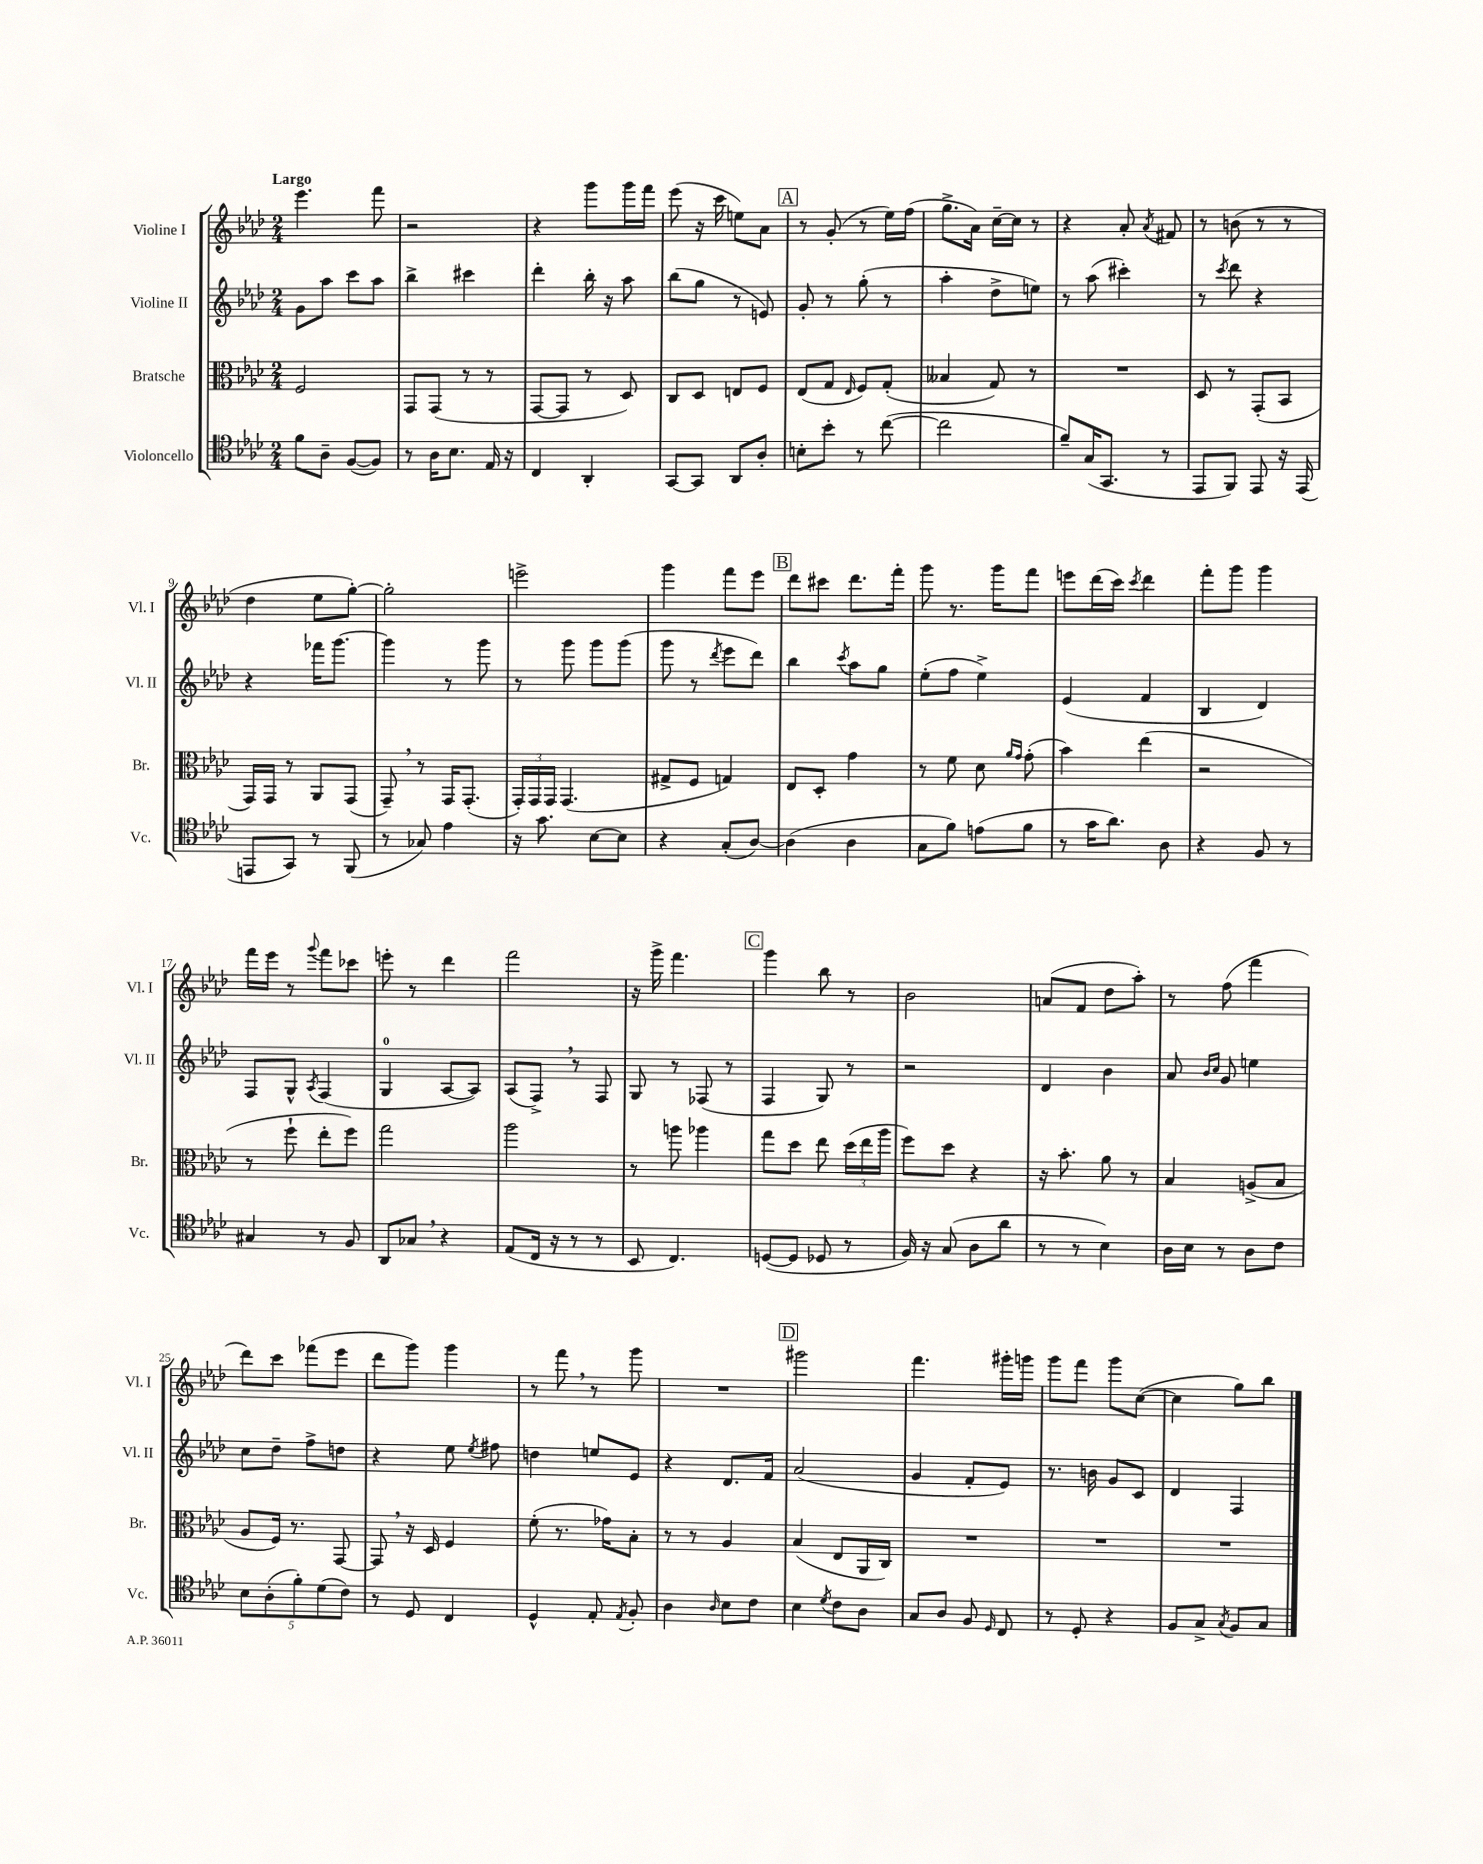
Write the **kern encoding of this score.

**kern	**kern	**kern	**kern
*staff4	*staff3	*staff2	*staff1
*clefC4	*clefC3	*clefG2	*clefG2
*k[b-e-a-d-]	*k[b-e-a-d-]	*k[b-e-a-d-]	*k[b-e-a-d-]
*M2/4	*M2/4	*M2/4	*M2/4
8f	2F	8g	4.eee-
8A-~	.	8aa-	.
([8F	.	8ccc	.
8F])	.	8aa-	8fff
=	=	=	=
8r	8GG	4bb-^	2r
16A-	(8GG	.	.
8.B-	.	.	.
.	8r	4ccc#	.
16E-	8r	.	.
16r	.	.	.
=	=	=	=
4C	[8GG	4ddd-'	4r
.	8GG]	.	.
4AA-'	8r	16bb-'	8ggg
.	.	16r	.
.	8D-)	8aa-	16ggg
.	.	.	16fff
=	=	=	=
[8GG	8C	(8bb-	(8eee-
8GG]	8D-	8gg	16r
.	.	.	16ccc
8AA-	8E	8r	8ee)
8A-'	8F	8e)	8a-
=	=	=	=
8B'	(8E-	8g'	8r
8b-'	8G	8r	(8g'
.	16qqE-	.	.
8r	8F)	(8gg'	8r
([8cc	(8G'	8r	16ee-)
.	.	.	(16ff
=	=	=	=
2cc]	4B--	4aa-'	8.gg^
.	.	.	16a-)
.	8G)	8dd-^	[16cc~
.	.	.	16cc]
.	8r	8ee)	8r
=	=	=	=
8f~)	2r	8r	4r
(16G	.	(8aa-	.
8.GG	.	.	.
.	.	4ccc#')	8a-'
.	.	.	8qa-
8r	.	.	8f#
=	=	=	=
8EE-	8D-	8r	8r
.	.	8qccc	.
8FF)	8r	8ddd-	(8b
8EE-	(8GG'	4r	8r
16r	8BB-	.	8r
(16EE-	.	.	.
=	=	=	=
8EE	16GG)	4r	4dd-
.	16GG	.	.
8GG)	8r	.	.
8r	8AA-	16fff-	8ee-
.	.	[8.ggg	.
(8FF	(8GG	.	[8gg')
=	=	=	=
8r	8GG~)	4ggg]	2gg']
8G-)	8r	.	.
4e-	16GG	8r	.
.	(8.GG'	.	.
.	.	8ggg	.
=	=	=	=
16r	24GG')	8r	2eee^
.	24GG	.	.
8.g	.	.	.
.	24GG	.	.
.	(4.GG	8ggg	.
[8B-	.	8ggg	.
8B-]	.	(8ggg	.
=	=	=	=
4r	8G#^	8ggg	4ggg
.	8F	8r	.
.	.	8qddd-	.
(8G'	4G)	8eee-	8fff
[8A-)	.	8ddd-)	8eee-
=	=	=	=
(4A-]	8E-	4bb-	8ddd-
.	8D-'	.	8ccc#
.	.	8qccc	.
4A-	4g	8aa-	8.ddd-
.	.	8gg	.
.	.	.	16fff'
=	=	=	=
8G	8r	(8ee-'	8ggg
8f)	8f	8ff	8.r
(8e	8d-	4ee-^)	.
.	.	.	16ggg
.	16qqa-	.	.
.	16qqg	.	.
8f	(8g'	.	8fff
=	=	=	=
8r	4b-)	(4e-	8eee
16g	.	.	(16ddd-
8.a-)	.	.	16ccc)
.	.	.	8qccc
.	(4ee-	4f	4ddd-
8A-	.	.	.
=	=	=	=
4r	2r	4B-	8fff'
.	.	.	8ggg
8F	.	4d-)	4ggg
8r	.	.	.
=	=	=	=
4G#	8r	8F	16fff
.	.	.	16eee-
.	8ff`	8G^^	8r
.	.	8qA-	8qqggg
8r	8ee-'	(4F	8fff
8F	8ff)	.	8ccc-
=	=	=	=
8AA-	2gg	4G	8eee'
8G-	.	.	8r
4r	.	[8A-	4ddd-
.	.	8A-])	.
=	=	=	=
(8E-	2aa-	(8A-	2fff
16C	.	8F^)	.
16r	.	.	.
8r	.	8r	.
8r	.	8F	.
=	=	=	=
8BB-	8r	8G	16r
.	.	.	16ggg^
4.C)	8aa	8r	4.fff
.	4aa-	(8F-	.
.	.	8r	.
=	=	=	=
([8D	8gg	4F	4ggg
8D]	8dd-	.	.
8D-	8ee-	8G)	8bb-
8r	(24dd-	8r	8r
.	24ee-	.	.
.	24aa-	.	.
=	=	=	=
16F)	8ff)	2r	2b-
16r	.	.	.
(8G	8dd-	.	.
8A-	4r	.	.
8a-	.	.	.
=	=	=	=
8r	16r	4d-	(8a
.	8.b-'	.	.
8r	.	.	8f
4B-)	8a-	4b-	8dd-
.	8r	.	8aa-')
=	=	=	=
16A-	4B-	8a-	8r
16B-	.	.	.
.	.	16qqb-	.
.	.	16qqcc	.
8r	.	8g	(8ff
8A-	(8A^	4ee	4fff
8c	8B-	.	.
=	=	=	=
10B-	8A-	8cc	8ddd-)
(10A-'	.	.	.
.	16F)	8dd-~	8ccc
.	8.r	.	.
10f')	.	.	.
.	.	8ff^	(8fff-
(10d-	.	.	.
.	[8GG	8dd	8eee-
10c)	.	.	.
=	=	=	=
8r	8GG]	4r	8ddd-
8D-	16r	.	8ggg)
.	16D-	.	.
4C	4F	8ee-	4ggg
.	.	8qee-	.
.	.	8ff#	.
=	=	=	=
4D-^^	(8f'	4dd	8r
.	8.r	.	8fff
8E-'	.	8ee	8r
.	16g-)	.	.
8qE-	.	.	.
8F'	8B-'	8e-	8ggg
=	=	=	=
4A-	8r	4r	2r
.	8r	.	.
16qqA-	.	.	.
8B-	4A-	8.d-	.
8c	.	.	.
.	.	16f	.
=	=	=	=
4B-	(4B-	(2a-	2ggg#
8qd-	.	.	.
8c	8E-	.	.
8A-	16AA-	.	.
.	16C)	.	.
=	=	=	=
8G	2r	4g	4.fff
8A-	.	.	.
8F	.	8f'	.
16qqD-	.	.	.
8C	.	8e-)	16ggg#'
.	.	.	16ggg
=	=	=	=
8r	2r	8.r	8ggg
8D-'	.	.	8fff
.	.	16b	.
4r	.	8g	8ggg
.	.	8c	([8cc
=	=	=	=
8F	2r	4d-	4cc]
8G^	.	.	.
8qG	.	.	.
8F	.	4F	8gg)
8G	.	.	8bb-
==	==	==	==
*-	*-	*-	*-
